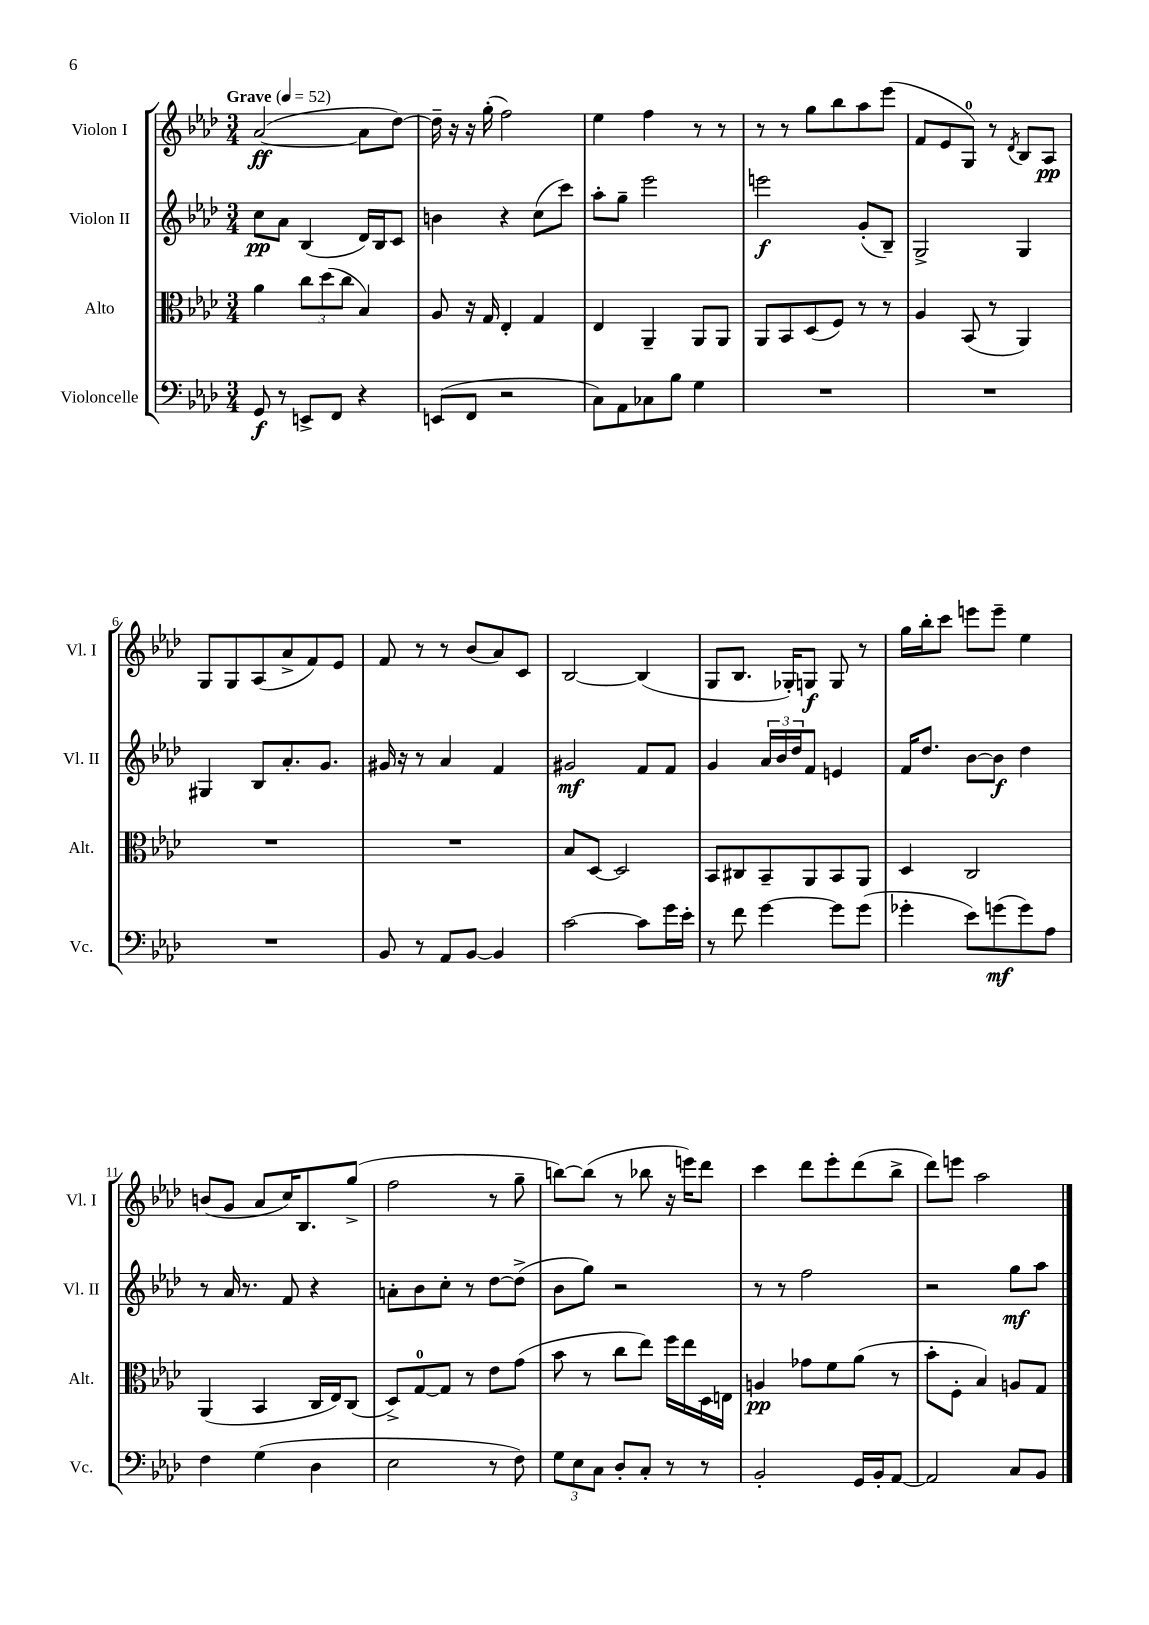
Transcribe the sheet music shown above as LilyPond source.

<<
\new StaffGroup <<
\new Staff = "s0" \with { instrumentName = "Violon I" shortInstrumentName = "Vl. I" } {
    \clef treble \key aes \major \numericTimeSignature \time 3/4 \tempo "Grave" 4 = 52
    aes'2~\ff( aes'8 des''8~) |
    des''16-- r16 r16 g''16-.( f''2) |
    ees''4 f''4 r8 r8 |
    r8 r8 g''8 bes''8 aes''8 ees'''8( |
    f'8 ees'8 g8-0) r8 \acciaccatura { des'8 } bes8 aes8\pp |
    g8 g8 aes8( aes'8-> f'8) ees'8 |
    f'8 r8 r8 bes'8( aes'8) c'8 |
    bes2~ bes4( |
    g8 bes8. ges16-.) g8\f g8 r8 |
    g''16 bes''16-. c'''8 e'''8 e'''8-- ees''4 |
    b'8( g'8 aes'8 c''16) bes8. g''8->( |
    f''2 r8 g''8-- |
    b''8~) b''8( r8 bes''8 r16 e'''16) des'''8 |
    c'''4 des'''8 ees'''8-. des'''8( bes''8-> |
    des'''8) e'''8 aes''2 \bar "|." |
}
\new Staff = "s1" \with { instrumentName = "Violon II" shortInstrumentName = "Vl. II" } {
    \clef treble \key aes \major \numericTimeSignature \time 3/4
    c''8\pp aes'8 bes4( des'16) bes16 c'8 |
    b'4 r4 c''8( c'''8) |
    aes''8-. g''8-- ees'''2 |
    e'''2\f g'8-.( bes8--) |
    g2-> g4 |
    gis4 bes8 aes'8.-. g'8. |
    gis'16 r16 r8 aes'4 f'4 |
    gis'2\mf f'8 f'8 |
    g'4 \tuplet 3/2 { aes'16 bes'16 des''16 } f'8 e'4 |
    f'16 des''8. bes'8~ bes'8\f des''4 |
    r8 aes'16 r8. f'8 r4 |
    a'8-. bes'8 c''8-. r8 des''8~ des''8->( |
    bes'8 g''8) r2 |
    r8 r8 f''2 |
    r2 g''8\mf aes''8 \bar "|." |
}
\new Staff = "s2" \with { instrumentName = "Alto" shortInstrumentName = "Alt." } {
    \clef alto \key aes \major \numericTimeSignature \time 3/4
    aes'4 \tuplet 3/2 { c''8 des''8( c''8 } bes4) |
    aes8 r16 g16 ees4-. g4 |
    ees4 aes,4-- aes,8 aes,8 |
    aes,8 bes,8 des8( f8) r8 r8 |
    aes4 bes,8( r8 aes,4) |
    R2. |
    R2. |
    bes8 des8~ des2 |
    bes,8 cis8 bes,8-- aes,8 bes,8 aes,8 |
    des4 c2 |
    aes,4( bes,4 c16 ees16) c8( |
    des8->) g8-0~ g8 r8 ees'8 g'8( |
    bes'8 r8 c''8 ees''8) f''16 ees''16 des16 e16 |
    a4\pp ges'8 f'8 aes'8( r8 |
    bes'8-. f8-. bes4) a8 g8 \bar "|." |
}
\new Staff = "s3" \with { instrumentName = "Violoncelle" shortInstrumentName = "Vc." } {
    \clef bass \key aes \major \numericTimeSignature \time 3/4
    g,8\f r8 e,8-> f,8 r4 |
    e,8( f,8 r2 |
    c8) aes,8 ces8 bes8 g4 |
    R2. |
    R2. |
    R2. |
    bes,8 r8 aes,8 bes,8~ bes,4 |
    c'2~ c'8 g'16 ees'16-. |
    r8 f'8 g'4~ g'8 g'8( |
    ges'4-. ees'8) g'8\mf( g'8) aes8 |
    f4 g4( des4 |
    ees2 r8 f8) |
    \tuplet 3/2 { g8 ees8 c8 } des8-. c8-. r8 r8 |
    bes,2-. g,16 bes,16-. aes,8~ |
    aes,2 c8 bes,8 \bar "|." |
}
>>
>>
